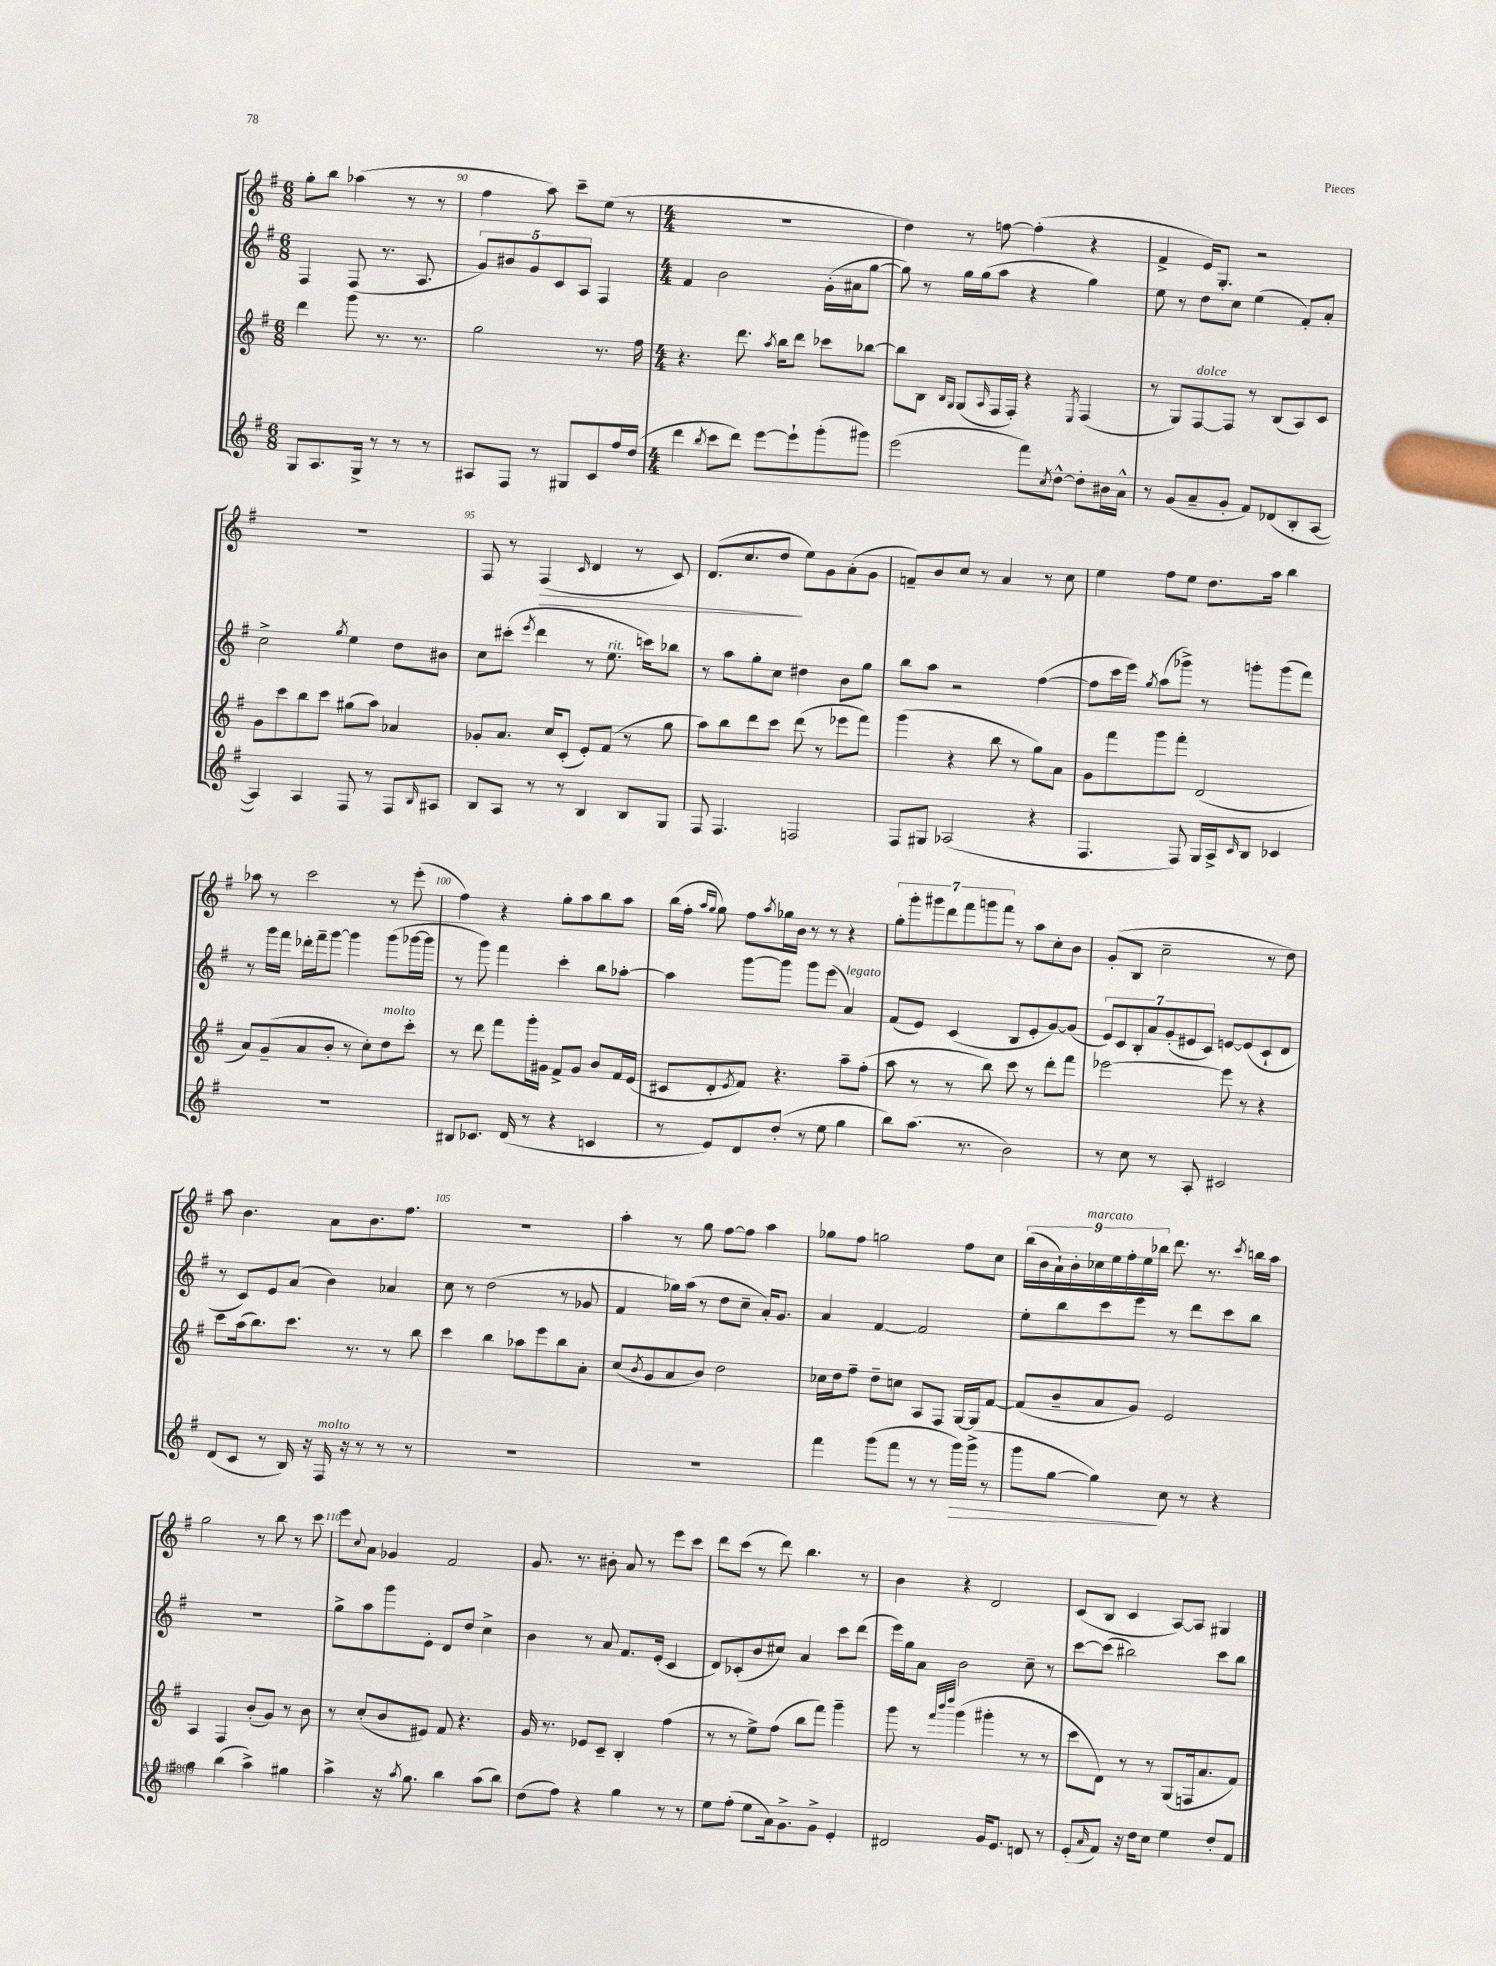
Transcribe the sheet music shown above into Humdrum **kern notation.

**kern	**kern	**kern	**kern
*staff4	*staff3	*staff2	*staff1
*clefG2	*clefG2	*clefG2	*clefG2
*k[f#]	*k[f#]	*k[f#]	*k[f#]
*M6/8	*M6/8	*M6/8	*M6/8
8G/L	4ddd\	4F#/	8gg'\L
8.A/	.	.	8bb\J
.	8ggg\	(8F#/	(4aa-\
16G^/Jk	.	.	.
8r	8.r	8.r	.
8r	.	.	8r
.	8.r	8.A/	.
8r	.	.	8r
=	=	=	=
8A#/L	2gg\	10g/L)	4ff#\
.	.	10b#/	.
8F#/J	.	.	.
.	.	10g/	.
8r	.	.	8aa\)
.	.	10c/	.
8G#/L	.	.	8ccc~\L
.	.	10A/J	.
8c/	8.r	4F#/	(8ee\J
16ff#/L	.	.	8r
(16dd/JJ	16ff#\	.	.
=	=	=	=
*M4/4	*M4/4	*M4/4	*M4/4
4ddd\	4.r	4f#/	1r
8qbb/	.	.	.
8ccc\L	.	2b\	.
8ddd\J)	8.ddd\	.	.
[8eee\L	.	.	.
.	8qaa/	.	.
.	16bb\LK	.	.
8eee`\]	8ddd\J	.	.
(8ggg'\	8ccc-\L	(16g'\LL	.
.	.	16a#\J	.
8ggg#\J)	[8bb-\J	[8gg\J	.
=	=	=	=
(2eee\	8bb-\]L	8gg\])	4dd\)
.	8B\J	8r	.
.	16qqB/LL	.	.
.	16qqG/JJ	.	.
.	(8G/L	16gg\LL	8r
.	.	(16gg\J	.
.	16qqA/	.	.
.	16F#/L	8aa\J	[8ff\
.	16F#'/JJ)	.	.
8fff#\L)	4r	4r	(4ff'\]
8qcc/	.	.	.
[8dd^^\J	.	.	.
.	8qE/	.	.
8dd'\]L	(4F#/	4gg\)	4r
16b#\L	.	.	.
16a^^\JJ	.	.	.
=	=	=	=
8r	8r	8ee\	4f#^/
(8g/L	8G/L)	8r	.
8a~/	[8F#/	8dd\L	16e/LK)
.	.	.	8.G'/J
8g'/J	8F#/]J	8cc\J	.
8f#/L)	8r	(4ee\	2r
(8d-/	(8B/L	.	.
8B'/	8A/)	8f#'/L)	.
[8A/J	8c/J	8a'/J	.
=	=	=	=
4A/])	8g\L	2cc^\	1r
.	8ccc\	.	.
4A/	8bb\	.	.
.	8ccc\J	.	.
.	.	8qgg/	.
8F#/	(8gg#\L	4ee\	.
8r	8aa\J)	.	.
8F#/L	4a-/	8dd\L	.
16qqB/	.	.	.
8A#/J	.	8b#\J	.
=	=	=	=
8B/L	8g-'/L	8cc\L	8F#/
8A/J	8.a/J	(8ccc#'\J	8r
.	.	8qeee/	.
8r	.	4ddd\	(4F#/
.	16cc/LK	.	.
8r	(8c'/J	.	.
.	.	.	16qqc/
4B/	8e'/L)	8r	4d/
.	(8f#/J	8.ee\	.
8B/L	8r	.	8r
.	.	16ccc\LK)	.
8G/J	8gg\	8bb-\J	8c/)
=	=	=	=
8F#/	8aa\L)	8r	(8.d/L
4.F#/	8bb\	8aa\L	.
.	.	.	8.cc/
.	8ddd\	8gg'\	.
.	8ccc\J	8cc\J	8dd/J
2F/	(8ddd\	4dd#\	8ee\L)
.	8r	.	8g\
.	8eee-\L	8b\L	(8a'\
.	8fff#\J)	8gg\J	8g\J
=	=	=	=
8F#/L	(4ggg\	8bb\L	8f~/L)
8G#/J	.	8aa\J	8b/
(2A-/	4r	2r	8cc/J
.	.	.	8r
.	8bb\	.	4a/
.	8r	.	.
4r	8gg\L)	([4ff#\	8r
.	8a\J	.	8cc\
=	=	=	=
4.F#/	8g\L	8ff#\]L	4ee\
.	8fff#\	16ccc\L	.
.	.	16eee\JJ)	.
.	.	8qgg/	.
.	8ggg\	(8aa\L	8ff#\L
8F#/)	8fff#'\J	8ggg-^\J)	8ee\J
16G/LL	(2d/	8r	8.dd\L
16A^/J	.	.	.
16qqc/	.	.	.
8B/J	.	8ggg'\L	.
.	.	.	16aa\Jk
4c-/	.	(8ggg\	4bb\
.	.	8fff#\J)	.
=	=	=	=
1r	8a/L)	8r	8aa-\
.	(8g~/	16ggg\LL	8r
.	.	16fff#\JJ	.
.	8a/	16ddd-'\LL	2ccc\
.	.	16fff#~\J	.
.	8b'/J	[8ggg\J	.
.	8r	4ggg\]	.
.	8cc'\L)	.	.
.	8dd\	(8ggg\L	8r
.	8ccc'\J	[16ggg-\L	(8eee'\
.	.	16ggg-\]JJ	.
=	=	=	=
8B#/L	8r	8r	4ff#\)
8.c-/J	8ddd\	8ggg\)	.
.	8fff#\L	4fff#\	4r
(16d/	.	.	.
8r	16ggg'\L	.	.
.	16g#\JJ	.	.
4r	8f#^/L	4ccc'\	8gg'\L
.	8g#/J	.	8aa\
4c/	8b/L	8bb\L	8bb\
.	16f#/L	[8aa-'\J	8aa\J
.	(16e/JJ	.	.
=	=	=	=
8r	8c#/L	4aa-\]	(16bb\LL
.	.	.	16ff#'\JJ
.	.	.	16qqaa/LL
.	.	.	16qqgg/JJ
8e/L)	8d'/	.	8gg\)
.	8qe/	.	.
8d/	8f#/J)	[8ggg\L	8ff#\L
.	.	.	8qaa/
(8dd'/J	4.r	8ggg\]J	16gg-\L
.	.	.	16b\JJ
8r	.	8ggg\L	8r
8ee\	.	(8eee\J	8r
4gg\	8aa~\L	4a/)	4r
.	(8ff#'\J	.	.
=	=	=	=
8bb\L)	8aa\	(8f#/L	14gg'\L
.	.	.	14ggg'\
(8.aa\J	8r	8e/J)	.
.	.	.	14ggg#\
.	.	.	14ddd\
.	8r	(4c/	.
.	.	.	14fff#\
8.r	.	.	.
.	.	.	14ggg\
.	8bb\)	.	.
.	.	.	14fff#\J
2b\)	8ccc\	8B/L	8r
.	8r	8e'/	8aa\L
.	8ddd'\L	[8g/)	8cc'\
.	8fff#\J	(8g/]J	8b\J
=	=	=	=
8r	[2eee-\	14e/L)	(8g'/L
.	.	14c/	.
8cc\	.	.	8B/J
.	.	14B'/	.
.	.	14a/	.
8r	.	.	2cc~\
.	.	(14g'/	.
.	.	14e#/	.
8A'/	.	.	.
.	.	14c/J)	.
2c#/	8eee-\]	[8e/L	.
.	8r	(8e/]	.
.	4r	8c`/	8r
.	.	8d/J	8dd\)
=	=	=	=
(8d/L	8ccc\L	8r	8aa\
8c/J	(16aa\k	8c/L)	4.b\
.	8.bb\)	.	.
8r	.	8e/	.
16B/)	8.ccc\J	(8a/J	.
16r	.	.	.
16F#/	.	4b\)	8a\L
16r	8.r	.	.
8r	.	.	8.b\
8r	8r	4a-/	.
.	.	.	8.ff#\J
8r	8bb\	.	.
=	=	=	=
1r	4ccc\	8cc\	1r
.	.	8r	.
.	4bb\	(2dd\	.
.	8aa-\L	.	.
.	8eee\	.	.
.	8bb\	8r	.
.	8a'\J	8g-/	.
=	=	=	=
1r	(8cc/L	4f#/	4aa'\
.	8qb/	.	.
.	8g/	.	.
.	8a/	16gg-\LL)	8r
.	.	(16aa\JJ	.
.	8b/J)	8r	8gg\
.	2dd\	8dd\L	[8ff#\L
.	.	8cc~\J	8ff#\]J
.	.	16a'/LK)	4aa\
.	.	8.g/J	.
=	=	=	=
4fff#\	16cc-\LL	4a/	8gg-\L
.	16dd\J	.	.
.	8ff#~\J	.	8ff#\J
(8ggg\L	8dd~\L	[4f#/	2gg\
8fff#\J	8cc\J	.	.
8r	8A/L	2f#/]	.
8r	8F#/J	.	.
16ggg\LL)	[16G/LL	.	8ff#\L
(16ggg^\JJ	16G/]J	.	.
8r	[8f#/J	.	8cc\J
=	=	=	=
8ggg\L	(8f#/]L	8ee'\L	(18bb\LL
.	.	.	18b\
.	.	.	18a`\)
[8gg\J	8b~/	8bb\	.
.	.	.	18b'\
.	.	.	18cc-\
4gg\])	8a/	8ccc\	.
.	.	.	18ee\
.	.	.	18ff#'\
.	8g/J)	8eee\J	.
.	.	.	18ee\
.	.	.	18bb-\JJ
8cc\	2e/	8r	8.ddd\
8r	.	8ddd\L	.
.	.	.	8.r
4r	.	8ccc\	.
.	.	.	8qccc/
.	.	8bb\J	16bb\LL
.	.	.	16aa\JJ
=	=	=	=
4gg\	4A/	1r	2gg\
(4bb\	4F#/	.	.
4aa^\)	(8b'/L	.	8r
.	8g/J)	.	8bb\
4gg#\	8r	.	8r
.	8b\	.	8ccc\
=	=	=	=
4aa^\	8r	8gg^\L	8eee\L
.	.	.	8qqcc/
.	(8cc'/L	8aa\	8a\J
16r	8b/	8ggg\	4g-/
8qaa/	.	.	.
8.gg\	.	.	.
.	8e#/J)	8e'\J	.
4bb\	8f#/	8d/L	2f#/
.	4.r	8dd/J	.
(8aa\L	.	4cc^\	.
8bb\J)	.	.	.
=	=	=	=
(8dd\L	16g/	4b\	8.g/
.	8.r	.	.
8ff#\J)	.	.	.
.	.	.	8.r
4r	8e-/L	8r	.
.	8c~/J	8a/	8b#'\
4gg\	4B'/	8.f#/L	8a/
.	.	.	8r
.	.	(16e'/Jk	.
8r	(4ff#\	4c/	8eee\L
8r	.	.	8ccc\J
=	=	=	=
8ee\L	8r	8d/L)	8ddd\L
(8ff#'\J	8r	(8c-'/	(8ccc\J
8ee\L	8ee^\L)	8b/	8r
16a\k)	(8ff#\J	8cc#/J)	8ddd\)
8.g^\	.	.	.
.	8bb\L	4a/	4.bb\
8g^\J	8fff#\J)	.	.
4e'/	4ggg~\	8ccc\L	.
.	.	(8ddd\J	8r
=	=	=	=
2d#/	8ggg\	16eee\LL)	4b\
.	.	16gg\J	.
.	8r	8a\J	.
.	32qqfff#/LLL	.	.
.	32qqbbb/	.	.
.	32qqdddd/JJJ	.	.
.	(4ggg\	2b\	4r
16g/LK	4ggg#'\	.	2d/
8.e/J	.	.	.
8d/	8r	8cc~\	.
8r	8r	8r	.
=	=	=	=
(8e'/L	8ccc\L	[8ccc\L	(8c/L
16qqa/	.	.	.
8f#/J)	8d\J)	(8ccc\]J	8B/J
16r	8r	2bb#\)	4c/
16dd\LK	.	.	.
8cc\J	8r	.	.
4ee\	(8G/L	.	[8A/L)
.	16F/k	.	8A/]J
.	8.a/	.	.
8dd'/L	.	8ccc\L	4G#/
8f#/J	8f#/J)	8bb#\J	.
==	==	==	==
*-	*-	*-	*-
